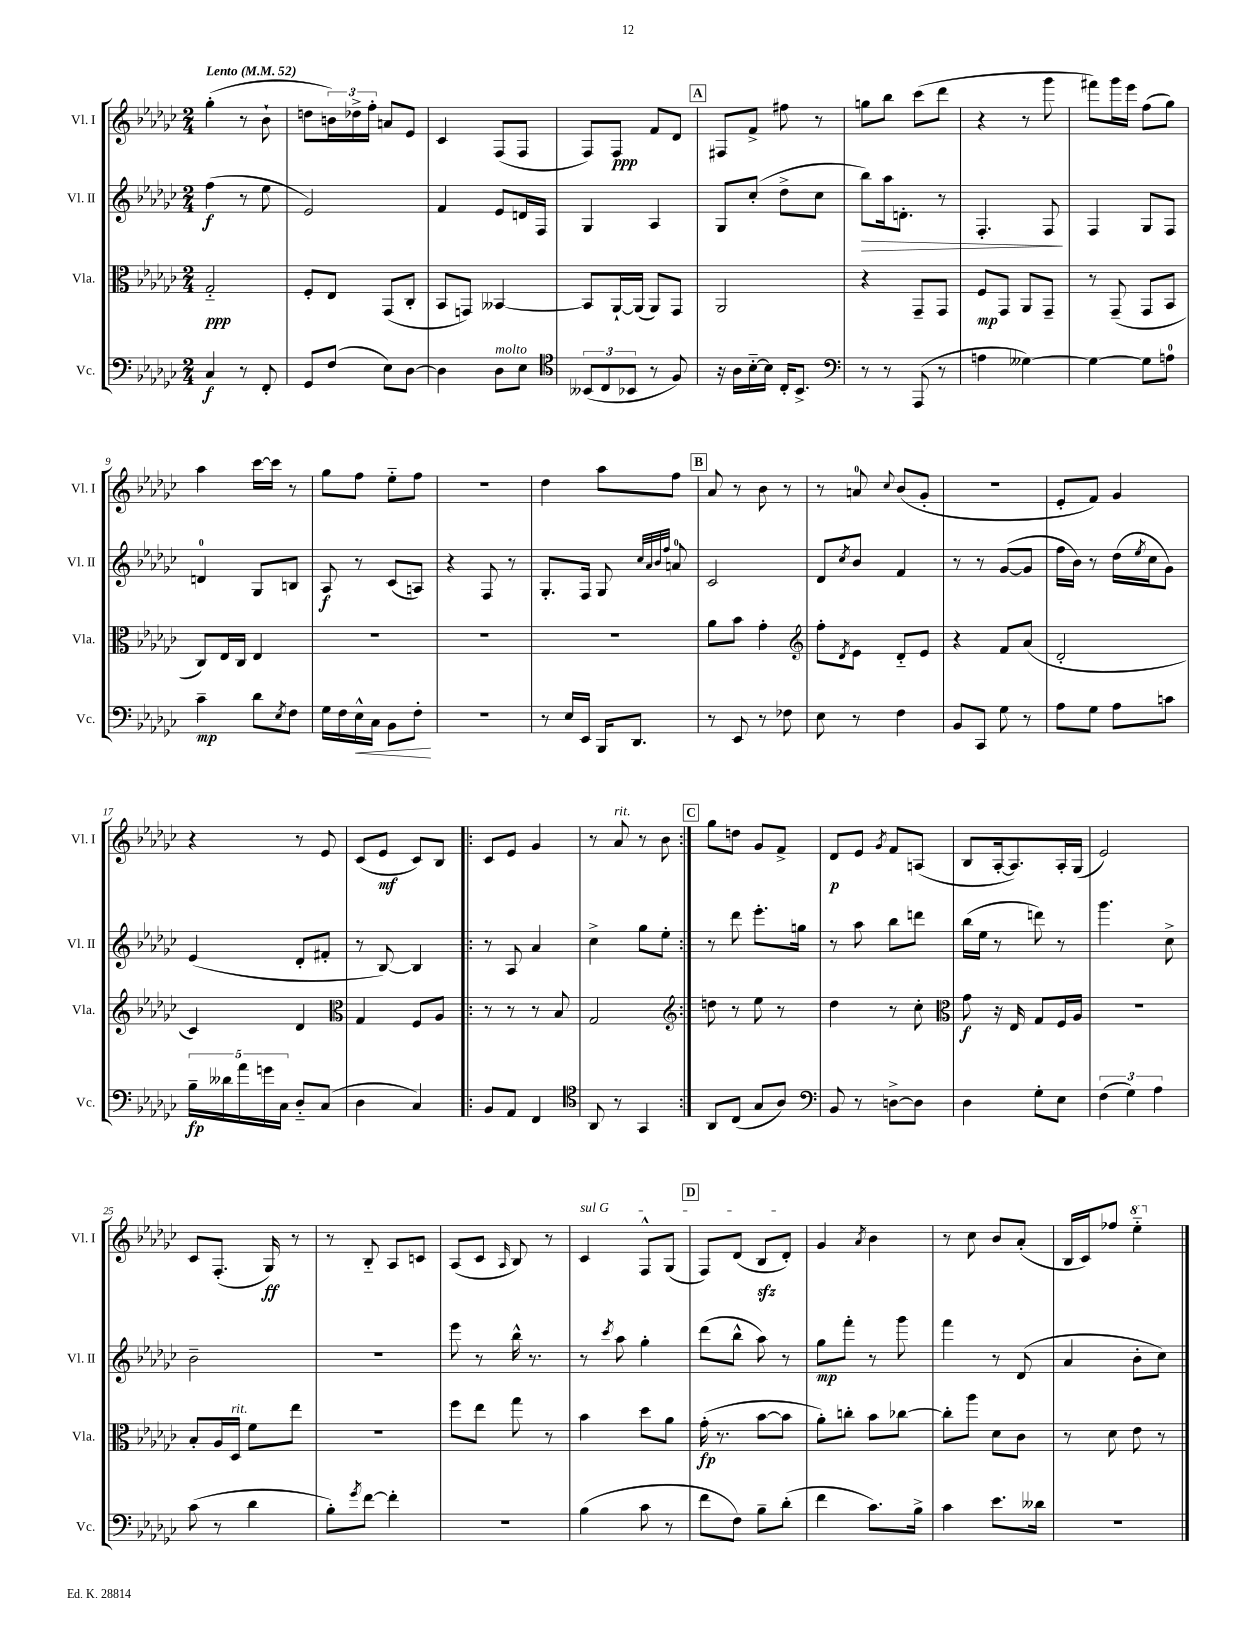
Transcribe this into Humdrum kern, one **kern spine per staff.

**kern	**kern	**kern	**kern
*staff4	*staff3	*staff2	*staff1
*clefF4	*clefC3	*clefG2	*clefG2
*k[b-e-a-d-g-c-]	*k[b-e-a-d-g-c-]	*k[b-e-a-d-g-c-]	*k[b-e-a-d-g-c-]
*M2/4	*M2/4	*M2/4	*M2/4
*MM52	*MM52	*MM52	*MM52
4C-	2G-'~	(4ff	(4gg-'
8r	.	8r	8r
8FF'	.	8ee-	8b-`
=	=	=	=
8GG-	8F'	2e-)	8dd
(8F	8E-	.	24b)
.	.	.	24dd-^
.	.	.	24ff'
8E-)	(8GG-	.	8a
[8D-	8C-'	.	8e-
=	=	=	=
4D-]	8BB-	4f	4c-
.	8GG)	.	.
8D-	[4BB--	8e-	(8F
8E-	.	16d	8F
.	.	16F	.
=	=	=	=
*clefC4	*	*	*
(12BB--	8BB--]	4G-	8F)
12C-	.	.	.
.	[16AA-`	.	8F
12BB-	.	.	.
.	(16AA-]	.	.
8r	8AA-)	4A-	8f
8F)	8GG-	.	8d-
=	=	=	=
16r	2AA-	8G-	8F#
16A-	.	.	.
[16B-'~	.	(8cc-'	8f^
16B-]	.	.	.
16C-'	.	8dd-^	8ff#
8.BB-^	.	.	.
.	.	8cc-	8r
=	=	=	=
*clefF4	*	*	*
8r	4r	8bb-)	8gg
8r	.	16aa-	8bb-
.	.	8.d'	.
(8AAA-	8GG-~	.	(8ccc-
8r	8GG-	8r	8ddd-
=	=	=	=
4A	8F	4.F'	4r
.	8GG-	.	.
[4G--)	8AA-	.	8r
.	8GG-~	8F	8ggg-
=	=	=	=
4G--_	8r	4F	8fff#)
.	(8GG-~	.	16ggg-
.	.	.	16eee-
8G--]	8GG-	8G-	(8ff
8A	8BB-	8F	8gg-)
=	=	=	=
4c-~	8C-)	4d	4aa-
.	16E-	.	.
.	16C-	.	.
8d-	4E-	8G-	[16ccc-
.	.	.	16ccc-]
8qE-	.	.	.
8F	.	8B	8r
=	=	=	=
16G-	2r	8A-	8gg-
16F	.	.	.
16E-^^	.	8r	8ff
16C-	.	.	.
8BB-	.	(8c-	8ee-'~
8F'	.	8A)	8ff
=	=	=	=
2r	2r	4r	2r
.	.	8F	.
.	.	8r	.
=	=	=	=
8r	2r	8.G-'	4dd-
16E-	.	.	.
16EE-	.	16F	.
16BBB-	.	8G-	8aa-
8.DD-	.	.	.
.	.	32qqcc-	.
.	.	32qqa-	.
.	.	32qqb-	.
.	.	32qqff	.
.	.	8a	8ff
=	=	=	=
8r	8a-	2c-	8a-
8EE-	8b-	.	8r
8r	4g-'	.	8b-
8F-	.	.	8r
=	=	=	=
*	*clefG2	*	*
8E-	8ff'	8d-	8r
.	8qd-	8qcc-	.
8r	8e-	8b-	8a
.	.	.	8qqcc-
4F	8d-'~	4f	(8b-
.	8e-	.	8g-'
=	=	=	=
8BB-	4r	8r	2r
8CC-	.	8r	.
8G-	8f	([8g-	.
8r	(8a-	8g-]	.
=	=	=	=
8A-	2d-'	16ff	8e-'
.	.	16b-)	.
8G-	.	8r	8f)
8A-	.	(16dd-	4g-
.	.	8qee-	.
.	.	16cc-	.
8c	.	8g-)	.
=	=	=	=
20B-~	4c-)	(4e-	4r
20d--	.	.	.
20a-	.	.	.
20g	.	.	.
20C-	.	.	.
8D-'~	4d-	8d-'	8r
(8C-	.	8f#'	8e-
=	=	=	=
*	*clefC3	*	*
4D-	4G-	8r	(8c-
.	.	[8B-)	8e-
4C-)	8F	4B-]	8c-)
.	8A-	.	8B-
=!|:	=!|:	=!|:	=!|:
8BB-	8r	8r	8c-
8AA-	8r	8A-	8e-
4FF	8r	4a-	4g-
.	8B-	.	.
=	=	=	=
*clefC4	*	*	*
8AA-	2G-	4cc-^	8r
8r	.	.	8a-
4GG-	.	8gg-	8r
.	.	8ee-'	8b-
=:|!	=:|!	=:|!	=:|!
*	*clefG2	*	*
8AA-	8dd	8r	8gg-
(8C-	8r	8ddd-	8dd
8G-	8ee-	8.eee-'	8g-
8A-)	8r	.	8f^
.	.	16gg	.
=	=	=	=
*clefF4	*	*	*
8BB-	4dd-	8r	8d-
8r	.	8aa-	8e-
.	.	.	8qg-
[8D^	8r	8bb-	8f
8D]	8cc-'	8ddd	(8A
=	=	=	=
*	*clefC3	*	*
4D-	8g-	(16bb-	8B-
.	.	16ee-	.
.	16r	8r	[16A-'
.	16E-	.	8.A-])
8G-'	8G-	8ddd)	.
8E-	16F	8r	16A-'
.	16A-	.	(16G-
=	=	=	=
(6F	2r	4.ggg-	2e-)
6G-)	.	.	.
6A-	.	.	.
.	.	8cc-^	.
=	=	=	=
(8c-	8B-'	2b-~	8c-
8r	16A-	.	(8.F'
.	16D-	.	.
4d-	8f	.	.
.	.	.	16G-)
.	8ee-	.	8r
=	=	=	=
8B-')	2r	2r	8r
8qg-	.	.	.
[8f	.	.	8B-'~
4f']	.	.	8A-
.	.	.	8c
=	=	=	=
2r	8ff	8eee-	(8A-
.	8ee-	8r	8c-
.	.	.	16qqA-
.	8gg-	16bb-^^	8B-)
.	.	8.r	.
.	8r	.	8r
=	=	=	=
(4B-	4b-	8r	4c-
.	.	8qccc-	.
.	.	8aa-	.
8c-	8dd-	4gg-'	8F^^
8r	8a-	.	(8G-
=	=	=	=
8f	(16g-'	(8ddd-	8F)
.	8.r	.	.
8F)	.	8bb-^^	(8d-
8B-~	[8b-	8aa-)	8B-
(8d-'	8b-]	8r	8d-')
=	=	=	=
4f	8a-')	8gg-	4g-
.	8cc'	8fff'	.
.	.	.	8qa-
8.c-)	8b-	8r	4b-
.	[8cc-	8ggg-	.
16B-^	.	.	.
=	=	=	=
4c-	8cc-']	4fff	8r
.	8aa-	.	8cc-
8.e-	8d-	8r	8b-
.	8c-	(8d-	(8a-'
16d--	.	.	.
=	=	=	=
2r	8r	4a-	16B-
.	.	.	16c-)
.	8d-	.	8ff-
.	8e-	8b-'	4eee-'~
.	8r	8cc-)	.
==	==	==	==
*-	*-	*-	*-
